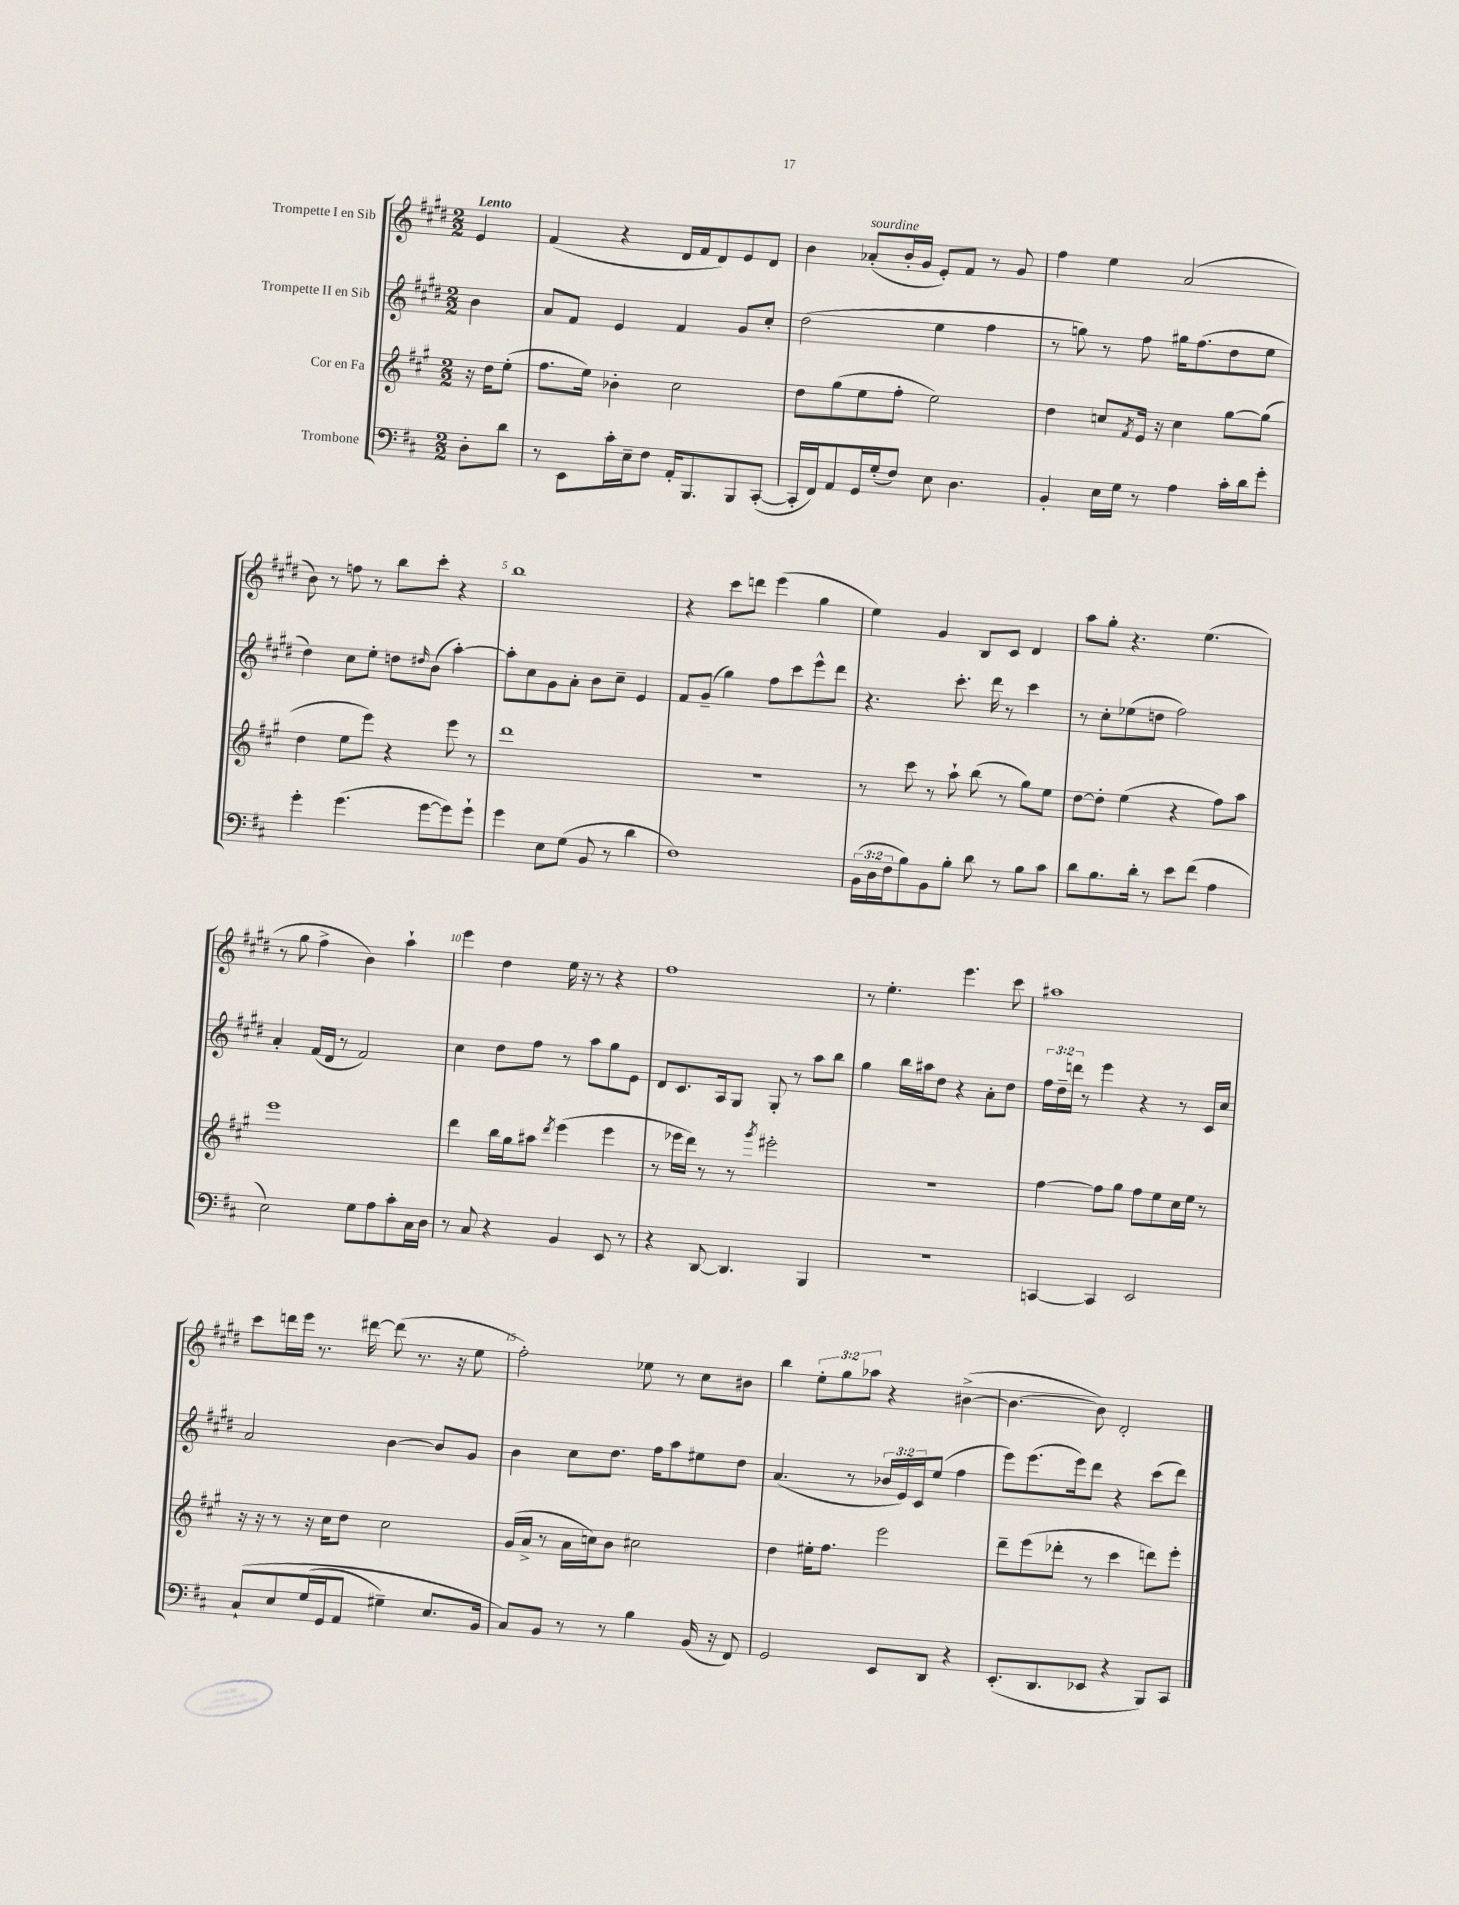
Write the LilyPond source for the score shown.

<<
\new StaffGroup <<
\new Staff = "s0" \with { instrumentName = "Trompette I en Sib" } {
    \clef treble \key e \major \numericTimeSignature \time 2/2 \override Staff.TupletNumber.text = #tuplet-number::calc-fraction-text \partial 4 \tempo "Lento"
    e'4 |
    fis'4( r4 dis'16 fis'16 dis'8) e'8 dis'8 |
    b'4 aes'8-.^\markup { \italic "sourdine" }( b'16-. gis'16 e'8-.) fis'8 r8 gis'8 |
    fis''4 e''4 a'2( |
    b'8) r8 f''8 r8 b''8 cis'''8-. r4 |
    b''1 |
    r4 cis'''8 d'''8 e'''4( gis''4 |
    e''4) gis'4 b8 cis'8 dis'4 |
    a''8 gis''8-. r4. e''4.( |
    r8 gis''8 fis''4-> b'4) a''4-! |
    e'''4 dis''4 e''16 r16 r8 r4 |
    fis''1 |
    r8 e''4.-. e'''4. cis'''8 |
    ais''1 |
    cis'''8 d'''16 e'''16 r8. dis'''16~ dis'''8( r8. r16 e''8 |
    fis''2-.) ees''8 r8 cis''8 bis'8 |
    b''4 \tuplet 3/2 { e''8-. gis''8 aes''8 } r4 bis'4~->( |
    bis'4.~ bis'8) dis'2-. \bar "|." |
}
\new Staff = "s1" \with { instrumentName = "Trompette II en Sib" } {
    \clef treble \key e \major \numericTimeSignature \time 2/2 \override Staff.TupletNumber.text = #tuplet-number::calc-fraction-text \partial 4
    b'4 |
    a'8 fis'8 e'4 fis'4 gis'8 cis''8-. |
    dis''2( e''4 fis''4 |
    r8 g''8) r8 fis''8 gis''16 fis''8.( dis''8 e''8 |
    dis''4) cis''8 e''8-. d''8 \grace { dis''16 } b'8( a''4~-.) |
    a''8-. cis''8 gis'8 a'8-. b'8 cis''8-- e'4 |
    fis'8 gis'8--( gis''4) fis''8 cis'''8 e'''8-^ dis'''8 |
    r4. cis'''8.-. dis'''16 r8 cis'''4 |
    r8 cis''8-. ees''8( d''8 fis''2) |
    a'4-. fis'16( dis'16 r8 fis'2) |
    cis''4 dis''8 fis''8 r8 a''8 gis''8 e'8 |
    dis'8 cis'8. a16 gis8 gis8-. r8 a''8 b''8 |
    gis''4 b''16 ais''16 dis''8 r4 a'8-. dis''8 |
    \tuplet 3/2 { fis''16 dis''16-- d'''16 } r8 e'''4 r4 r8 cis'16 cis''16 |
    a'2 b'4~ b'8 gis'8 |
    b'4 cis''8 dis''8. fis''16 a''8 eis''8 dis''8 |
    a'4.( r8 \tuplet 3/2 { bes'16 e'16) cis'16 } e''8( fis''4 |
    e'''8) e'''8.( e'''16) dis'''8 r4 cis'''8( dis'''8) \bar "|." |
}
\new Staff = "s2" \with { instrumentName = "Cor en Fa" } {
    \clef treble \key a \major \numericTimeSignature \time 2/2 \partial 4
    r16 d''16 e''8-.( |
    fis''8. e''16) bes'4-. cis''2 |
    d''8 gis''8( e''8 fis''8-. e''2) |
    d''4 c''8 \acciaccatura { fis'8 } e'16 r16 c''4 gis''8~ gis''8( |
    d''4 e''8 e'''8) r4 e'''8 r8 |
    d'''1 |
    R1 |
    r8 cis'''8 r8 a''8-! b''8( r8 gis''8) e''8 |
    d''8~ d''8-. e''4( r4 fis''8) a''8 |
    e'''1 |
    d'''4 b''16 gis''16 ais''8 \acciaccatura { d'''8 } e'''4( e'''4 |
    r8 ees'''16 d'''16) r8 r8 \acciaccatura { gis'''8 } eis'''2-. |
    R1 |
    fis''4~ fis''8 gis''8 fis''8 e''8 cis''16 e''16 r8 |
    r16 r16 r8 r16 cis''16 d''8 cis''2 |
    gis'16( a'16-> r8 a'16 c''16) b'8 cis''2 |
    d''4 eis''16-. fis''8. e'''2 |
    d'''8-- e'''8( des'''8-. r8 cis'''4 d'''8) e'''8-. \bar "|." |
}
\new Staff = "s3" \with { instrumentName = "Trombone" } {
    \clef bass \key d \major \numericTimeSignature \time 2/2 \override Staff.TupletNumber.text = #tuplet-number::calc-fraction-text \partial 4
    d8-. d'8 |
    r8 e,8 cis'16-. e16-- fis8 a,16-. b,,8. b,,8 cis,8~-.( |
    cis,16-. fis,16) a,8 g,16 g16-.( fis8) e8 d4. |
    b,4-. e16 g16 r8 a4 cis'16-. d'16 g'8-. |
    g'4-. g'4.( g'8~ g'8) g'8-! |
    g'4 e8 g8( b,8 r8 d'4 |
    fis1) |
    \tuplet 3/2 { b,16( d16 fis16 } b8) b,8 b8-. d'8 r8 b8 cis'8 |
    d'8 b8. d'16-. r8 e'8 fis'8( a4 |
    e2) g8 a8 cis'8-. cis16 d16 |
    r8 cis8 r4 b,4 e,8 r8 |
    r4 d,8~ d,4. b,,4 |
    R1 |
    c,4~ c,4 e,2 |
    cis8-!\( e8 g16( g,16 a,8 gis4--) e8. b,16 |
    cis8\) b,8 r8 r8 b4 b,16( r16 fis,8) |
    g,2 e,8 d,8 r4 |
    e,8.-.( d,8. ees,8 r4 b,,8) cis,8 \bar "|." |
}
>>
>>
\layout { \context { \Score \override BarNumber.break-visibility = ##(#f #t #t) barNumberVisibility = #(every-nth-bar-number-visible 5) } }
